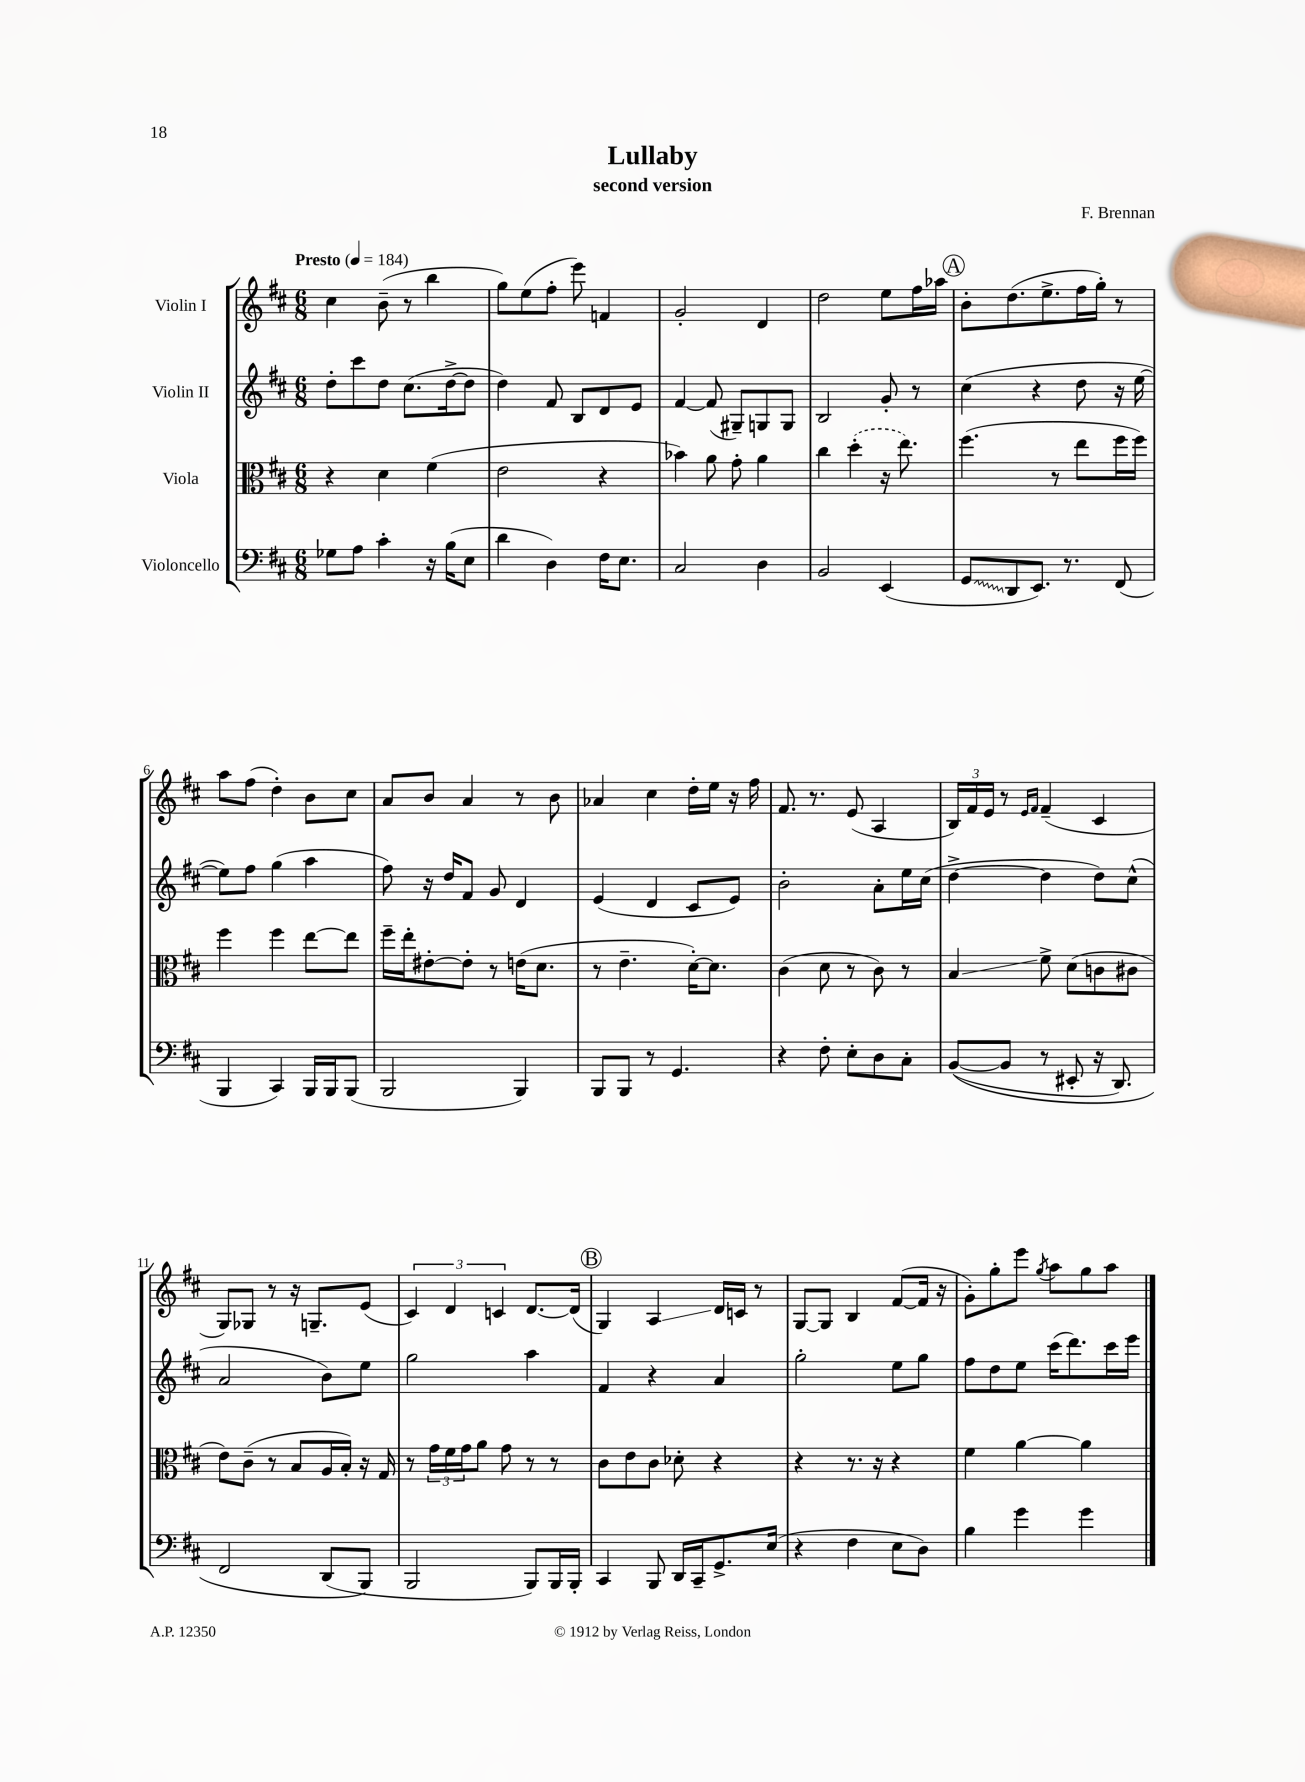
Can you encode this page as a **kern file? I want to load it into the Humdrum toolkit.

**kern	**kern	**kern	**kern
*staff4	*staff3	*staff2	*staff1
*clefF4	*clefC3	*clefG2	*clefG2
*k[f#c#]	*k[f#c#]	*k[f#c#]	*k[f#c#]
*M6/8	*M6/8	*M6/8	*M6/8
*MM184	*MM184	*MM184	*MM184
8G-	4r	8dd'	4cc#
8A	.	8ccc#	.
4c#'	4d	8dd	(8b~
.	.	(8.cc#	8r
16r	(4f#	.	4bb
(16B	.	[16dd^	.
8E	.	8dd]	.
=	=	=	=
4d	2e	4dd)	8gg)
.	.	.	(8ee
4D)	.	8f#	8ff#'
.	.	8B	8eee)
16F#	4r	8d	4f
8.E	.	.	.
.	.	8e	.
=	=	=	=
2C#	4b-)	[4f#	2g'
.	8a	(8f#]	.
.	8g'	8G#~)	.
4D	4a	8G	4d
.	.	8G	.
=	=	=	=
2BB	4cc#	2B	2dd
.	(4dd'	.	.
(4EE	16r	8g'	8ee
.	8.ee)	.	.
.	.	8r	16ff#
.	.	.	16aa-
=	=	=	=
8GG	(4.ff#	(4cc#	8b'
8DD	.	.	(8.dd
8.EE)	.	4r	.
.	.	.	8.ee^
.	8r	.	.
8.r	.	.	.
.	8ee	8dd	16ff#
.	.	.	16gg')
(8FF#	16ff#	16r	8r
.	16ff#)	[16ee	.
=	=	=	=
4BBB	4ff#	8ee])	8aa
.	.	8ff#	(8ff#
4CC#)	4ff#	(4gg	4dd')
16BBB	[8ee	4aa	8b
16BBB	.	.	.
(8BBB	8ee]	.	8cc#
=	=	=	=
2BBB	16ff#~	8ff#)	8a
.	16ee'	.	.
.	[8e#'	16r	8b
.	.	16dd	.
.	8e#']	8f#	4a
.	8r	8g	.
4BBB)	(16e	4d	8r
.	8.d	.	.
.	.	.	8b
=	=	=	=
8BBB	8r	(4e	4a-
8BBB	4.e~	.	.
8r	.	4d	4cc#
4.GG	.	.	.
.	[16d')	8c#	16dd'
.	8.d]	.	16ee
.	.	8e)	16r
.	.	.	16ff#
=	=	=	=
4r	(4c#	2b'	8.f#
.	.	.	8.r
8F#'	8d	.	.
8E'	8r	.	(8e
8D	8c#)	8a'	4A
8C#'	8r	16ee	.
.	.	(16cc#	.
=	=	=	=
&(([8BB	4B	[4dd^	24B)
.	.	.	24f#
.	.	.	24e
8BB]	.	.	8r
.	.	.	16qqe
.	.	.	16qqf#
8r	8f#^	4dd]	(4f#~
8EE#'	(8d	.	.
16r	8c	8dd)	4c#
8.DD)	.	.	.
.	8c#	(8cc#^^	.
=	=	=	=
2FF#	8e)	2a	8G)
.	(8c#~	.	8G-
.	8r	.	8r
.	8B	.	16r
.	.	.	8.G~
(8DD	16A	8b)	.
.	16B')	.	.
8BBB&)	16r	8ee	(8e
.	16G	.	.
=	=	=	=
2BBB	8r	2gg	6c#)
.	24g	.	.
.	24f#	.	6d
.	24g	.	.
.	8a	.	.
.	.	.	6c
.	8g	.	.
8BBB)	8r	4aa	[8.d
16BBB	8r	.	.
16BBB'	.	.	(16d]
=	=	=	=
4CC#	8c#	4f#	4G)
.	8e	.	.
8BBB	8c#	4r	4A
16DD	8d-'	.	.
16CC#~	.	.	.
8.GG^	4r	4a	16d
.	.	.	16c
.	.	.	8r
(16E	.	.	.
=	=	=	=
4r	4r	2gg'	[8G
.	.	.	8G]
4F#	8.r	.	4B
.	16r	.	.
8E	4r	8ee	([8f#
8D)	.	8gg	16f#]
.	.	.	16r
=	=	=	=
4B	4f#	8ff#	8g')
.	.	8dd	8gg'
4g	[4a	8ee	8eee
.	.	.	8qgg
.	.	(16ccc#	8aa
.	.	8.ddd)	.
4g	4a]	.	8gg
.	.	16ccc#	8aa
.	.	16eee	.
==	==	==	==
*-	*-	*-	*-
